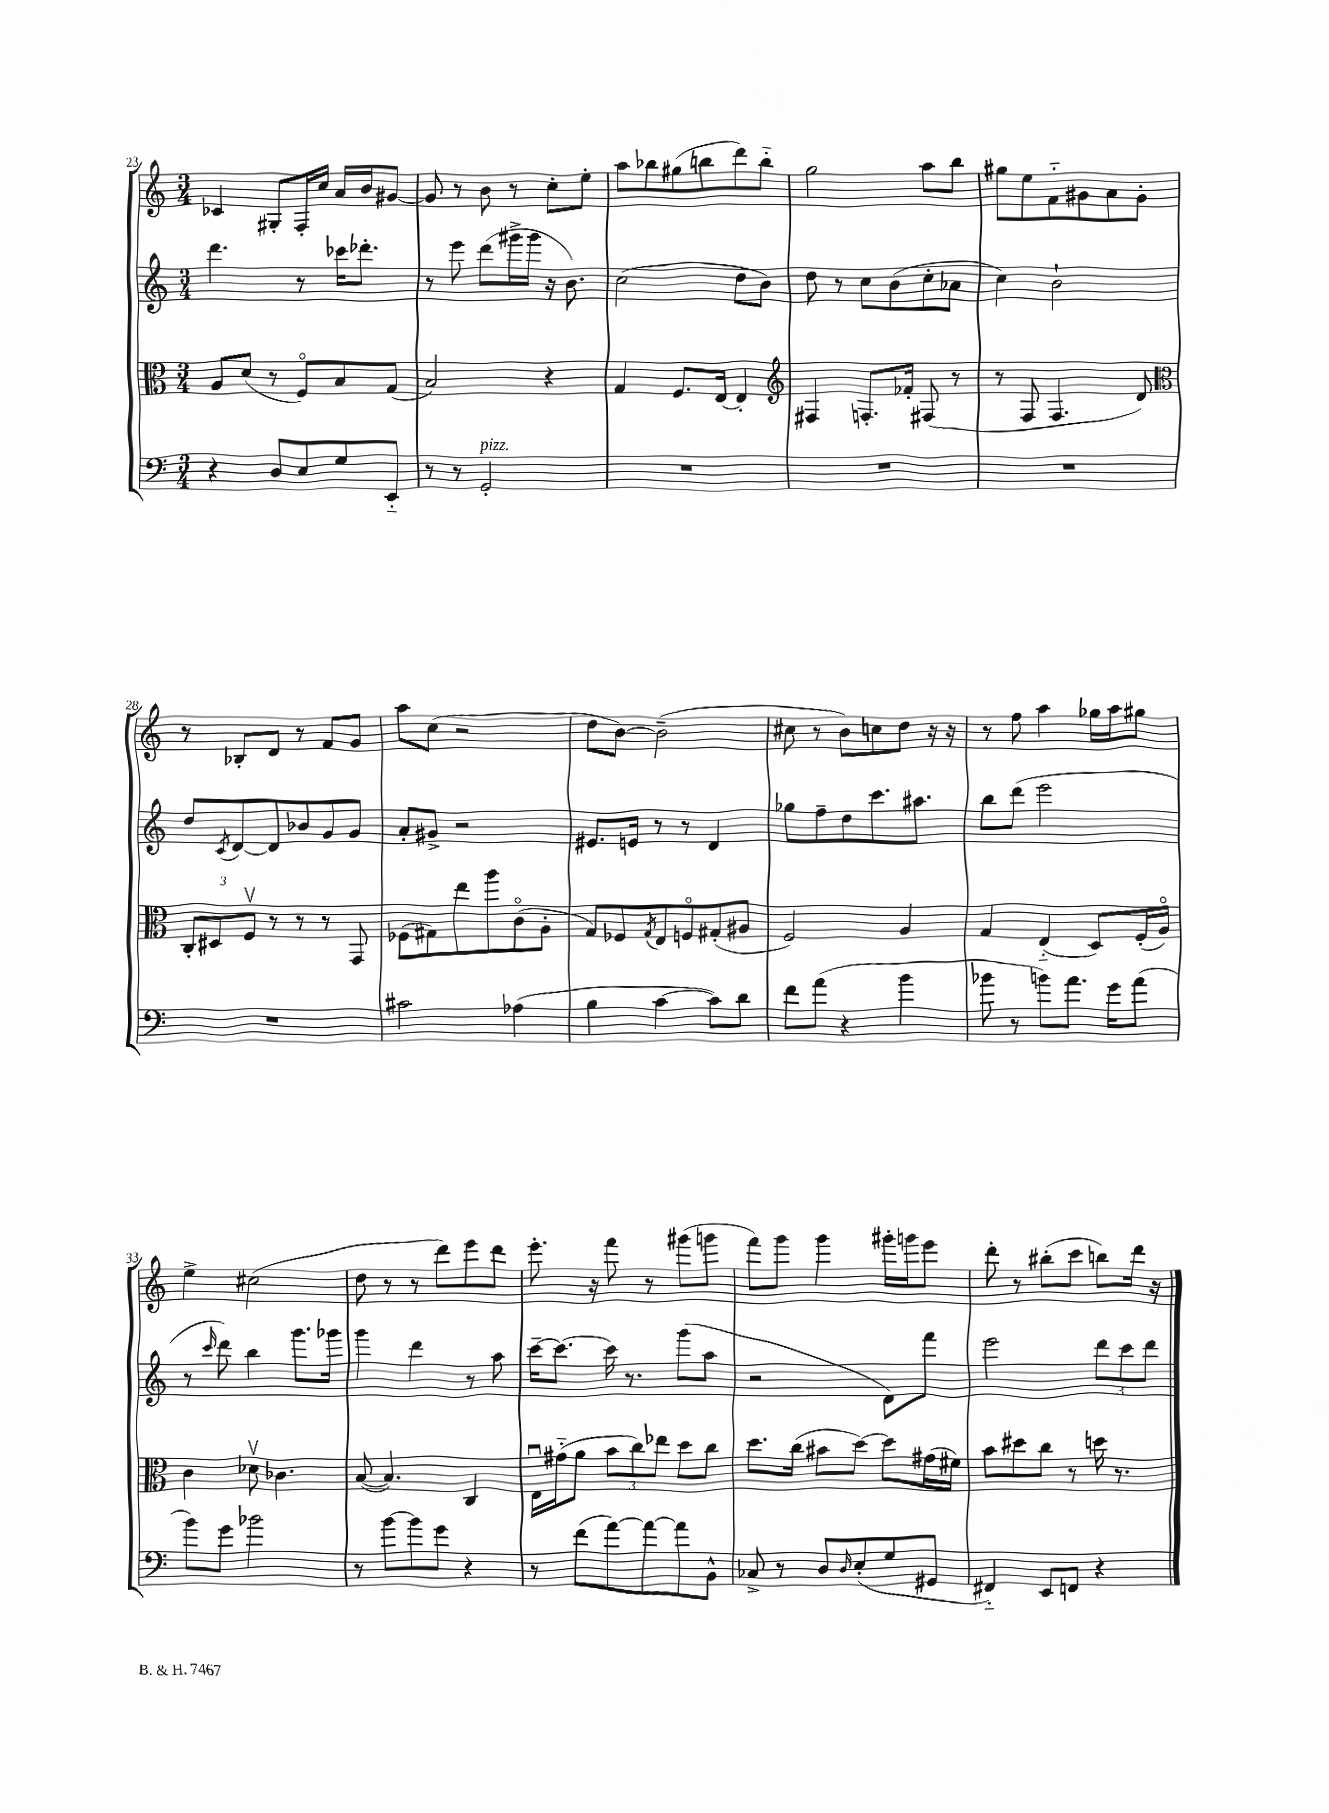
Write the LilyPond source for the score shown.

<<
\new StaffGroup <<
\new Staff = "s0" {
    \clef treble \key c \major \numericTimeSignature \time 3/4
    ces'4 gis8-. f16-. c''16 a'16 b'16 gis'8~ |
    gis'8 r8 b'8 r8 c''8-. e''8-. |
    a''8 bes''8 gis''8( b''8 d'''8) b''8-_ |
    g''2 a''8 b''8 |
    gis''8 e''8 f'8-_ gis'8 a'8 gis'8-. |
    r8 bes8-. d'8 r8 f'8 g'8 |
    a''8 c''8( r2 |
    d''8 b'8~) b'2--( |
    cis''8 r8 b'8) c''8 d''8 r16 r16 |
    r8 f''8 a''4 ges''16 a''16 gis''8 |
    e''4-> cis''2( |
    d''8 r8 r8 d'''8) e'''8 d'''8 |
    e'''8.-. r16 f'''8 r8 gis'''8( g'''8 |
    f'''8) g'''8 g'''4 gis'''16-. g'''16 e'''8 |
    d'''8-. r8 bis''8-.( c'''8 b''8) d'''16 r16 \bar "|." |
}
\new Staff = "s1" {
    \clef treble \key c \major \numericTimeSignature \time 3/4
    d'''4. r8 ces'''16 des'''8.-. |
    r8 e'''8 d'''8( gis'''16-> gis'''16 r16 b'8.) |
    c''2( d''8 b'8) |
    d''8 r8 c''8 b'8( c''8-. aes'8 |
    c''4) b'2-! |
    d''8 \acciaccatura { c'8 } d'8~ d'8 bes'8 g'8 g'8 |
    a'8-. gis'8-> r2 |
    eis'8. e'16 r8 r8 d'4 |
    ges''8 f''8-- d''8 c'''8. ais''8. |
    b''8 d'''8( e'''2 |
    r8 \grace { c'''16 } d'''8) b''4 g'''8. ges'''16 |
    g'''4 d'''4 r8 a''8 |
    c'''16~-- c'''8.~ c'''16 r8. g'''8( a''8 |
    r2 d'8) f'''8 |
    e'''2 \tuplet 3/2 { d'''8 c'''8 d'''8 } \bar "|." |
}
\new Staff = "s2" {
    \clef alto \key c \major \numericTimeSignature \time 3/4
    a8 d'8( r8 f8\flageolet) b8 g8( |
    b2) r4 |
    g4 f8. e16~ e4-. |
    \clef treble fis4 f8.-. fes'16-. fis8( r8 |
    r8 f8 f4. d'8) |
    \clef alto \tuplet 3/2 { c8-. dis8 f8\upbow } r8 r8 r8 g,8 |
    fes8( gis8) e''8 a''8 c'8\flageolet( a8-. |
    g8) fes8 \acciaccatura { g8 } e8 f8\flageolet gis8-.( ais8 |
    f2) a4 |
    g4 e4-_( d8) f16-.( a16\flageolet) |
    c'4 des'8\upbow ces'4. |
    b8~( b4.) c4 |
    e16\downbow gis'16-_( a'8 \tuplet 3/2 { b'8 c''8) ees''8 } d''8 c''8 |
    d''8. c''16( bis'8 d''8~) d''8 gis'16( fis'16) |
    b'8 dis''8 c''8 r8 d''16 r8. \bar "|." |
}
\new Staff = "s3" {
    \clef bass \key c \major \numericTimeSignature \time 3/4
    r4 d8 e8 g8 e,8-_ |
    r8 r8 g,2-.^\markup { \italic "pizz." } |
    R2. |
    R2. |
    R2. |
    R2. |
    cis'2 aes4( |
    b4 c'4~ c'8) d'8 |
    f'8 a'8( r4 b'4 |
    bes'8 r8 b'8) a'8. g'16 a'8( |
    b'8) g'8 bes'2 |
    r8 b'8~ b'8 g'8 r4 |
    r8 f'8( a'8~) a'8~ a'8 b,8-^ |
    ces8-> r8 d8 \grace { d16 } e8-.( g8 gis,8 |
    fis,4-_) e,8 f,8 r4 \bar "|." |
}
>>
>>
\layout { \context { \Score currentBarNumber = #23 } }
